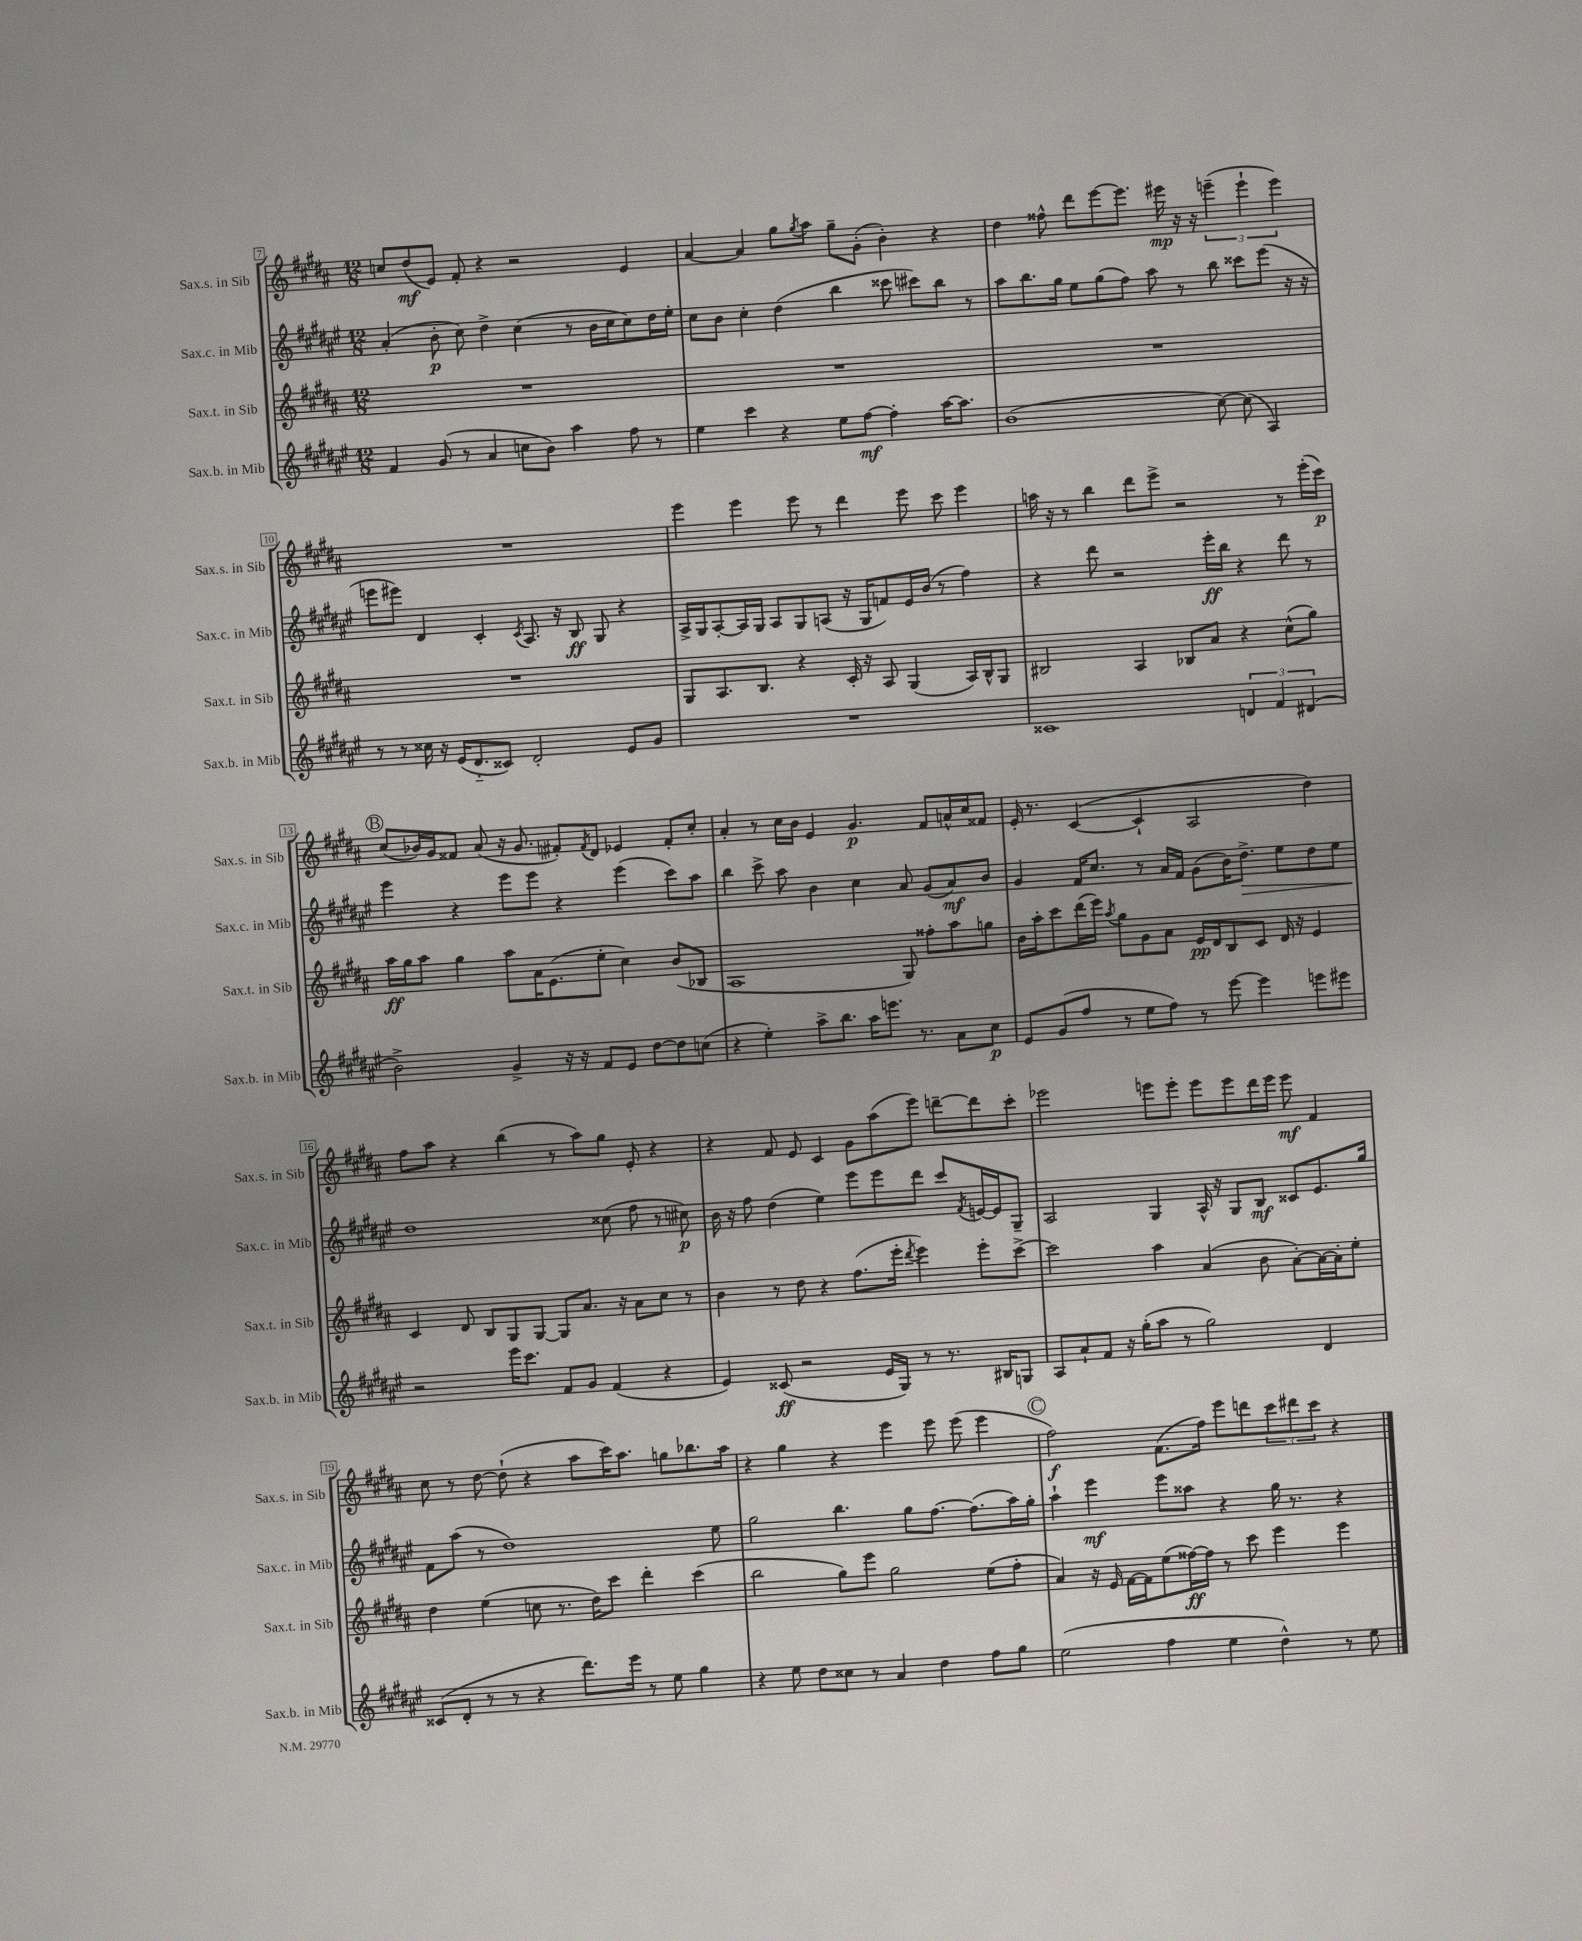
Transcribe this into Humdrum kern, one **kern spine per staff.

**kern	**kern	**kern	**kern
*staff4	*staff3	*staff2	*staff1
*clefG2	*clefG2	*clefG2	*clefG2
*k[f#c#g#d#a#e#]	*k[f#c#g#d#a#]	*k[f#c#g#d#a#e#]	*k[f#c#g#d#a#]
*M12/8	*M12/8	*M12/8	*M12/8
4f#	1.r	(4a#'	8cc
.	.	.	(8dd#
(8g#	.	8b'	8e)
8r	.	8cc#)	8f#'
4a#	.	4dd#^	4r
8cc	.	(4cc#	2r
8b)	.	.	.
4aa#	.	8r	.
.	.	16b	.
.	.	16cc#	.
8ff#	.	8cc#)	4e
8r	.	16dd#	.
.	.	16ee#'	.
=	=	=	=
4ee#	1.r	8cc#	[4a#
.	.	8b	.
4ccc#	.	4cc#'	4a#]
4r	.	(4dd#	8gg#
.	.	.	8qgg#
.	.	.	8aa#
8ee#	.	4bb	8gg#~
[8ff#	.	.	(8g#'
4ff#']	.	8ccc##	4b')
.	.	8ccc#)	.
[16aa#	.	8bb	4r
8.aa#]	.	.	.
.	.	8r	.
=	=	=	=
(1b	1.r	8aa#	4dd#
.	.	8.bb	.
.	.	.	8ff##^^
.	.	16gg#	.
.	.	8ee#	8ddd#
.	.	(8gg#	[8eee
.	.	8ff#)	8.eee]
.	.	8aa#	.
.	.	.	16eee#
.	.	8r	16r
.	.	.	16r
[8cc#)	.	8bb	(6eee~
(8cc#]	.	8ccc##	.
.	.	.	6eee`
4A#)	.	(8eee#	.
.	.	.	6eee)
.	.	16r	.
.	.	16r	.
=	=	=	=
8r	1.r	8eee	1.r
8r	.	8eee#)	.
16cc##	.	4d#	.
16r	.	.	.
(16e#	.	.	.
8.d#'~	.	.	.
.	.	4c#'	.
8c##)	.	.	.
.	.	8qc#	.
2d#'	.	8.A#	.
.	.	16r	.
.	.	8B	.
.	.	8G#	.
8e#	.	4r	.
8g#	.	.	.
=	=	=	=
1.r	8G#	16A#^	4eee
.	.	16G#	.
.	8.A#	[8A#'	.
.	.	16A#]	4eee
.	8.B	16G#	.
.	.	8A#	.
.	4r	8G#	8eee
.	.	(8A	8r
.	16c#'	16r	4ddd#
.	16r	16G#	.
.	8A#	8f)	.
.	(4G#	16e#	8eee
.	.	(16b	.
.	.	8r	8ccc#
.	16A#)	4ff#)	4eee
.	16B^^	.	.
.	8G#	.	.
=	=	=	=
1c##	2B#	4r	16aa
.	.	.	16r
.	.	.	8r
.	.	8ddd#	4bb
.	.	2r	.
.	4A#	.	8ddd#
.	.	.	8eee^
.	8B-	.	2r
.	8a#	16eee#'	.
.	.	16bb	.
6d	4r	4r	.
6f#	.	.	.
.	(8cc#^^	8ddd#	8r
(6d#	.	.	.
.	8gg#)	8r	(16eee'
.	.	.	16ccc#)
=	=	=	=
2b^)	16aa#	4eee#	(8cc#
.	16gg#	.	.
.	8aa#	.	16b-)
.	.	.	16g#
.	4gg#	4r	8f##
.	.	.	(8a#
4g#^	8aa#	8eee#	16r
.	.	.	8.g#
.	16a#	8eee#	.
.	(8.e	.	.
16r	.	4r	8f#')
16r	.	.	.
.	.	.	8qf#
8f#	8ee'	.	8d#
8e#	4cc#)	(4eee#	4e-
[8dd#	.	.	.
8dd#]	(8b	8ccc#)	8f#'
(8cc	8B-	8aa#	8cc#'
=	=	=	=
4r	1A#	4bb	4a#'
4ee#')	.	8ccc#^	8r
.	.	8aa#	16cc#
.	.	.	16b
8aa#^	.	4b	4e
8.bb	.	.	.
.	.	4cc#	4.g#
16aa#	.	.	.
8.eee	.	.	.
.	8G#)	8a#	.
8.r	.	.	.
.	8ff##'	(8g#	8f#
8a#	8aa#	8a#)	16a^^
.	.	.	16cc#
8cc#	8gg	8b	8f##
=	=	=	=
8e#	16b	4g#	16e'
.	16aa#'	.	8.r
(8g#	8ccc#	.	.
8ff#	(16ddd#	16f#	([4c#
.	16eee)	8.cc#	.
.	8qaa#	.	.
8r	8gg#	.	.
8ee#	8g#	8r	4c#`]
8ff#)	8a#	16a#	.
.	.	16f#	.
8r	16e	(8g#	2A#
.	16d#	.	.
[8eee#	8B	16b)	.
.	.	8.dd#^	.
4eee#]	8c#	.	.
.	16d#	8ee#	.
.	16r	.	.
8eee	4e	8dd#	4dd#)
8eee#	.	8ee#	.
=	=	=	=
2r	4c#	1dd#	8ff#
.	.	.	8aa#
.	8d#	.	4r
.	8B	.	.
16eee#	8G#	.	(4bb
8.ccc#	.	.	.
.	[8G#	.	.
8f#	8G#]	.	8r
8g#	8.a#	.	8aa#)
(4f#	.	(8cc##	8gg#
.	16r	.	.
.	8a#	8ff#	8e'
4r	8cc#	8r	4r
.	8r	8cc#)	.
=	=	=	=
4e#)	4b	16b	4r
.	.	16r	.
.	.	8ff#	.
(8c##	8r	(4dd#	8f#
2r	8dd#	.	8e
.	4r	4ee#)	4c#
.	(8.ff#	8eee#	8g#
16e#	.	8eee#	(8aa#
16G#)	16eee'	.	.
.	8qddd#	.	.
8r	4eee)	8ddd#	8eee)
8.r	.	8ccc#	[8ddd~
.	.	8qf#	.
.	8eee'	[16e	8ddd]
16B#	.	16e]	.
8G	[8ccc#^	8G#~	8ccc#'
=	=	=	=
8A#	2ccc#]	2A#	2eee-
8a#`	.	.	.
8f#	.	.	.
16r	.	.	.
(16gg#'	.	.	.
8aa#	4aa#	4G#	8eee
8r	.	.	8eee'
2gg#)	(4a#	16A#^^	8eee
.	.	16r	.
.	.	8G#	8eee
.	8b	8B	16ddd#
.	.	.	16eee
.	[8a#')	8c##	8eee
4d#	16a#_	8.e#	4f#
.	16a#']	.	.
.	8ee'	.	.
.	.	16gg#	.
=	=	=	=
(8c##	4dd#	8f#	8cc#
8d#'	.	(8aa#	8r
8r	(4ee	8r	[8dd#
8r	.	1dd#)	(8dd#`]
4r	8cc	.	4r
.	8.r	.	.
8.ddd#)	.	.	8aa#
.	16dd#)	.	.
.	8ccc#	.	16ccc#)
16eee#	.	.	8.aa#
8r	4ddd#'	.	.
8ee#	.	.	8gg
4gg#	(4ccc#	.	8.bb-
.	.	8ee#	.
.	.	.	16aa#
=	=	=	=
4r	2bb	2gg#	4r
8ee#	.	.	4gg#
8dd#	.	.	.
8cc##	8gg#)	4.bb	4r
8r	8eee	.	.
4a#	2gg#	.	4eee
.	.	8gg#	.
4dd#	.	[8.ff#	8eee
.	.	.	(8eee
.	.	(8.ff#]	.
8ff#	(8ee	.	4eee
8gg#	8ff#'	16aa#)	.
.	.	16gg#'	.
=	=	=	=
(2ee#	4a#)	4aa#`	2ff#)
.	16r	4eee#	.
.	16e	.	.
.	[16f#	.	.
.	16f#]	.	.
4ff#	(8ee	8eee#	(8.f#
.	[16ff##)	8aa##	.
.	16ff##]	.	16ff#)
4ee#	8r	4r	8eee
.	8ccc#	.	8ddd
4dd#^^)	4eee	16gg#	12ccc#
.	.	8.r	.
.	.	.	12ddd#
.	.	.	12ccc#
8r	4eee	4r	4r
8ee#	.	.	.
==	==	==	==
*-	*-	*-	*-
